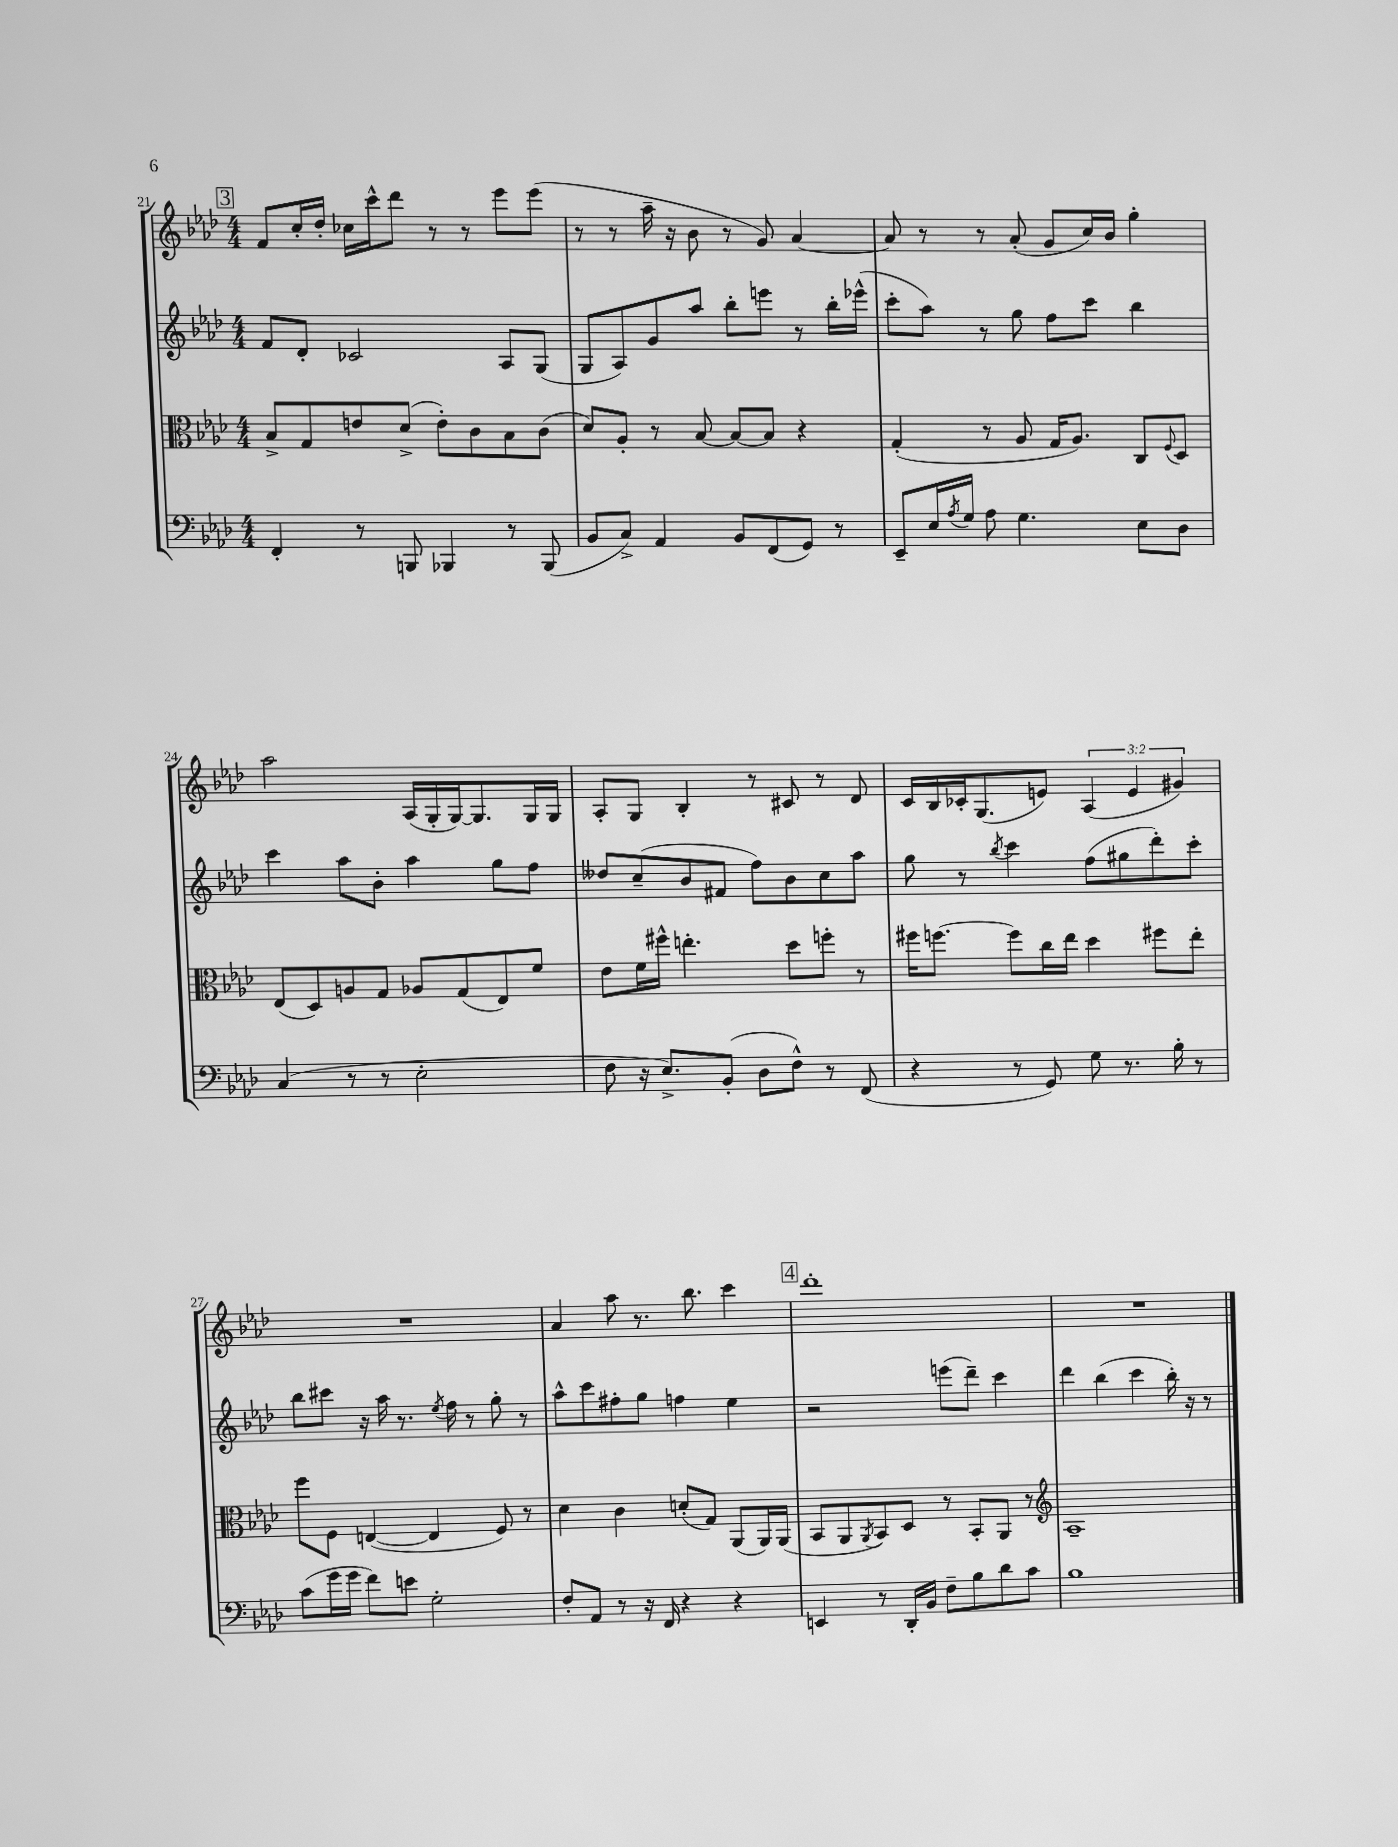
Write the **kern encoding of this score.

**kern	**kern	**kern	**kern
*staff4	*staff3	*staff2	*staff1
*clefF4	*clefC3	*clefG2	*clefG2
*k[b-e-a-d-]	*k[b-e-a-d-]	*k[b-e-a-d-]	*k[b-e-a-d-]
*M4/4	*M4/4	*M4/4	*M4/4
4FF'	8B-^	8f	8f
.	8G	8d-'	16cc'
.	.	.	16dd-'
8r	8e	2c-	16cc-
.	.	.	16ccc^^
8BBB	(8d-^	.	8ddd-
4BBB-	8e')	.	8r
.	8c	.	8r
8r	8B-	8A-	8eee-
(8BBB-	(8c	(8G	(8eee-
=	=	=	=
8BB-	8d-)	8G	8r
8C^)	8A-'	8A-)	8r
4AA-	8r	8g	16aa-~
.	.	.	16r
.	[8B-	8aa-	8b-
8BB-	8B-_	8bb-'	8r
(8FF	8B-]	8eee	8g)
8GG)	4r	8r	[4a-
8r	.	16bb-'	.
.	.	(16eee-^^	.
=	=	=	=
8EE-~	(4G'	8ccc'	8a-]
16E-	.	8aa-)	8r
8qA-	.	.	.
16G	.	.	.
8A-	8r	8r	8r
4.G	8A-	8gg	(8a-'
.	16G	8ff	8g
.	8.A-)	.	.
.	.	8ccc	16cc)
.	.	.	16b-
8E-	8C	4bb-	4gg'
.	8qqF	.	.
8D-	8D-	.	.
=	=	=	=
(4C	(8E-	4ccc	2aa-
.	8D-)	.	.
8r	8A	8aa-	.
8r	8G	8b-'	.
2E-'	8A-	4aa-	(16A-
.	.	.	16G'
.	(8G	.	[16G)
.	.	.	8.G]
.	8E-)	8gg	.
.	8f	8ff	16G
.	.	.	16G
=	=	=	=
8F	8e-	8dd--	8A-'
16r	16f	(8cc~	8G
8.E-^)	16ff#^^	.	.
.	4.ee'	8b-	4B-'
(8BB-'	.	8f#	.
8D-	.	8ff)	8r
8F^^)	8dd-	8b-	8c#
8r	8ff'	8cc	8r
(8FF	8r	8aa-	8d-
=	=	=	=
4r	16ff#	8gg	16c
.	[8.ff	.	16B-
.	.	8r	16c-'
.	.	.	(8.G
.	.	8qbb-	.
8r	8ff]	4ccc	.
8GG)	16cc	.	8e)
.	16ee-	.	.
8G	4dd-	(8ff	(6A-
8.r	.	8gg#	.
.	.	.	6e
.	8ff#	8ddd-')	.
16B-'	.	.	.
.	.	.	6g#)
8r	8ee-'	8ccc'	.
=	=	=	=
(8c	8ff	8bb-	1r
16g	8F	8ccc#	.
16g	.	.	.
8f)	([4E	16r	.
.	.	16aa-	.
8e	.	8.r	.
2G'	4E]	.	.
.	.	8qee-	.
.	.	16ff	.
.	.	8r	.
.	8F)	8gg'	.
.	8r	8r	.
=	=	=	=
8F'	4d-	8aa-^^	4a-
8AA-	.	8ccc	.
8r	4c	8ff#'	8aa-
16r	.	8gg	8.r
16FF	.	.	.
4r	(8d'	4ff	.
.	.	.	8.bb-
.	8G)	.	.
4r	(8AA-	4ee-	4ccc
.	16AA-)	.	.
.	(16AA-	.	.
=	=	=	=
4EE	8BB-	2r	1ddd-'
.	8AA-	.	.
.	8qAA-	.	.
8r	8BB-)	.	.
16DD-'	8D-	.	.
16BB-	.	.	.
8F~	8r	(8eee	.
8B-	8BB-'	8ddd-~)	.
8d-	8AA-	4ccc	.
8c	8r	.	.
=	=	=	=
*	*clefG2	*	*
1B-	1A-~	4ddd-	1r
.	.	(4bb-	.
.	.	4ccc	.
.	.	16bb-')	.
.	.	16r	.
.	.	8r	.
==	==	==	==
*-	*-	*-	*-
